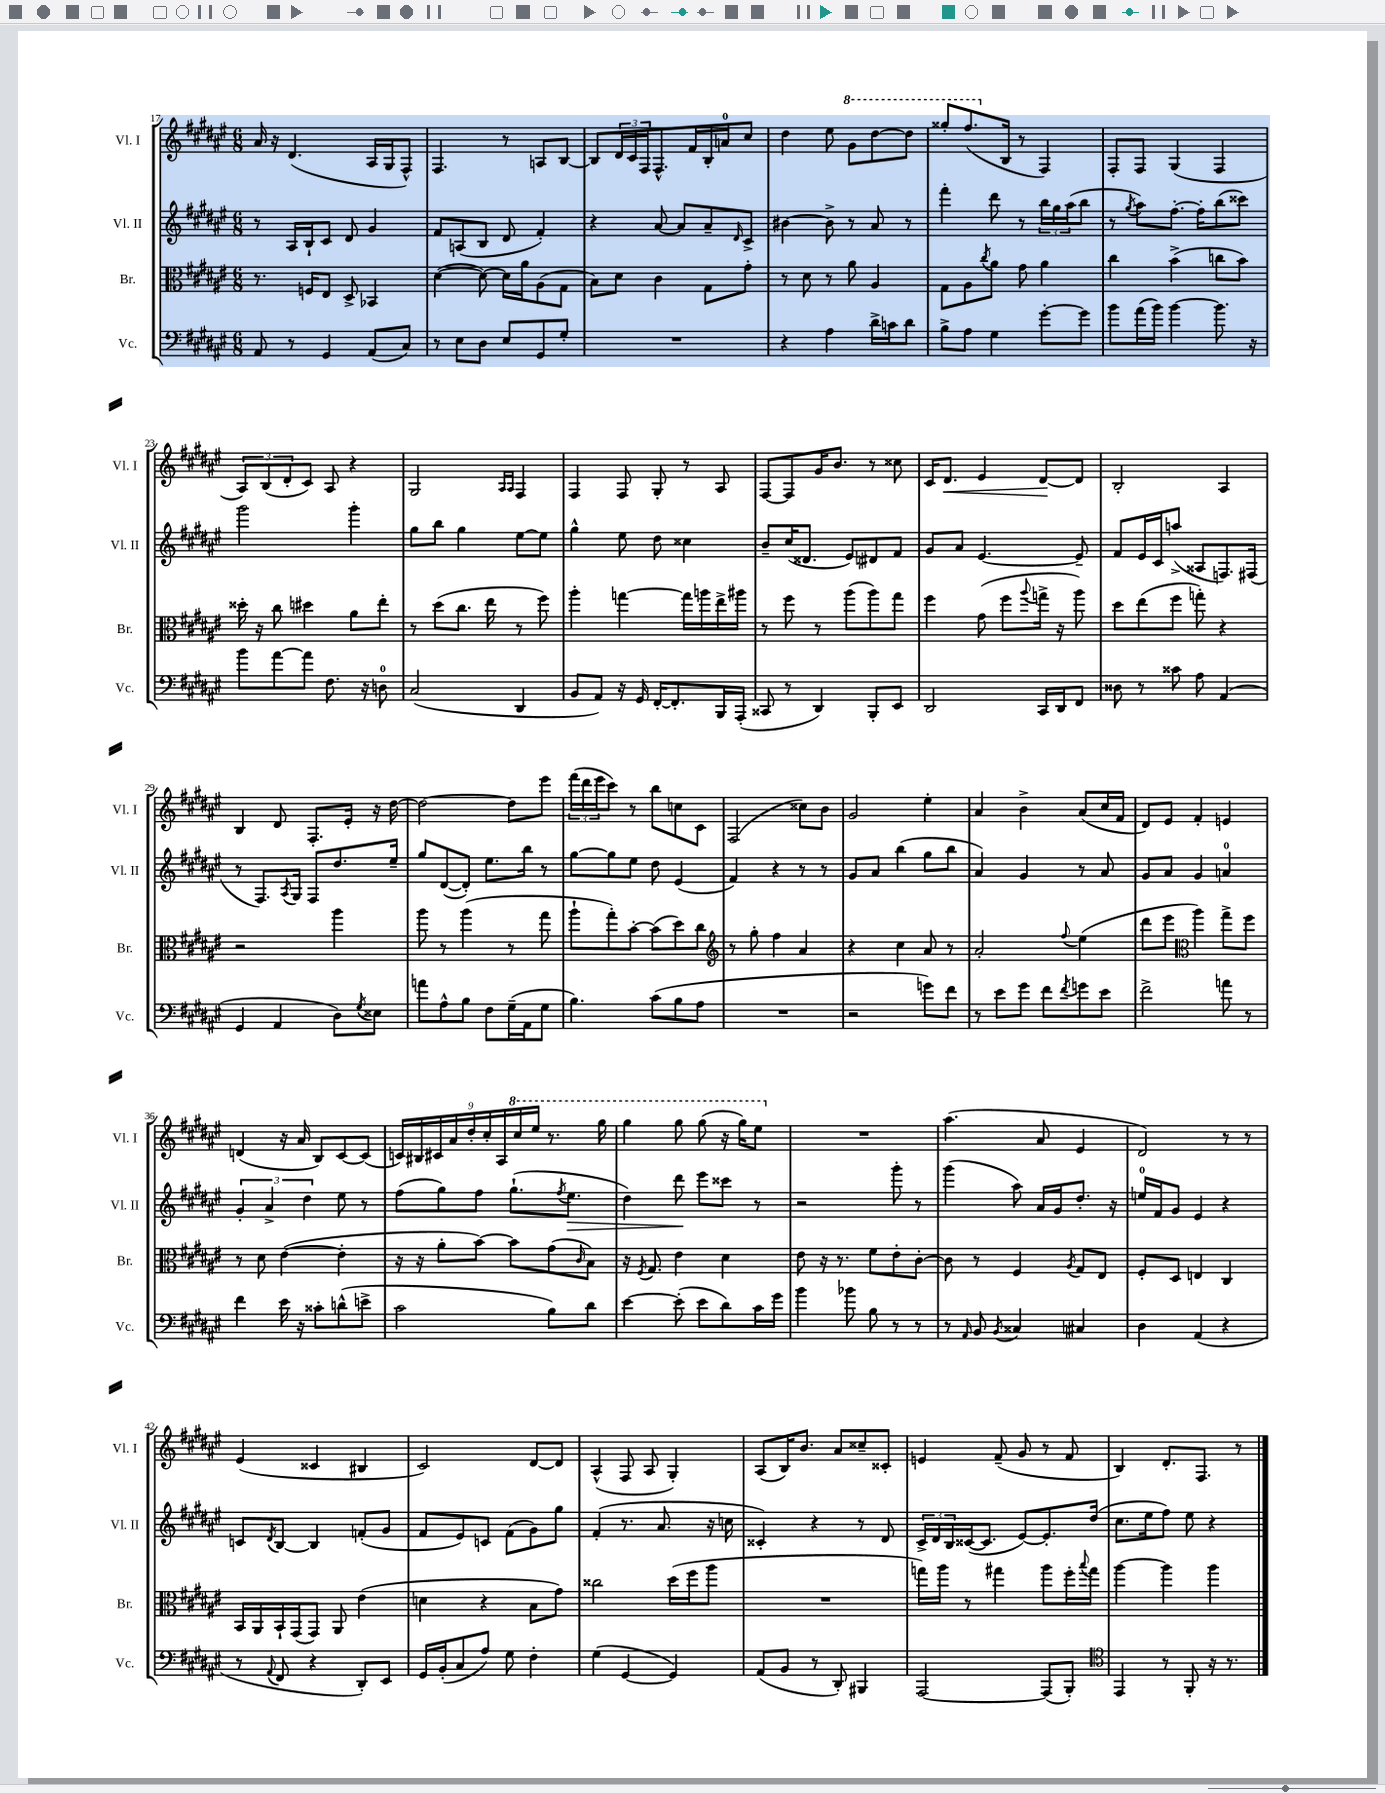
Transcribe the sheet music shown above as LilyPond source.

<<
\new StaffGroup <<
\new Staff = "s0" \with { instrumentName = "Vl. I" shortInstrumentName = "Vl. I" } {
    \clef treble \key fis \major \numericTimeSignature \time 6/8
    ais'16 r16 dis'4.( ais16 gis16 fis8-^) |
    fis4. r8 a8 b8~ |
    b8 \tuplet 3/2 { dis'16 cis'16 fis16 } fis8.-^ fis'16 b16-. a'16-0 cis''8 |
    dis''4 eis''8 \ottava #1 gis''8 dis'''8~ dis'''8 |
    gisis'''8-. fis'''8.( \ottava #0 b16 r8 fis4) |
    fis8-. fis8 gis4( fis4 |
    \tuplet 3/2 { ais8) b8( dis'8-. } cis'8) ais8 r4 |
    gis2 \grace { ais16 ais16 } fis4 |
    fis4 fis8 gis8-. r8 ais8 |
    fis8~ fis8 gis'16 b'8. r8 cisis''8 |
    cis'16 dis'8.\< eis'4 dis'8~\! dis'8 |
    b2-. ais4 |
    b4 dis'8 fis8.-. eis'16-. r16 dis''16~ |
    dis''2~ dis''8 eis'''8 |
    \tuplet 3/2 { fis'''16( dis'''16 eis'''16 } cis'''8) r8 b''8 c''8 cis'8 |
    fis2( cisis''8) b'8 |
    gis'2 eis''4-. |
    ais'4 b'4-> ais'8( cis''16 fis'16 |
    dis'8) eis'8 fis'4-. e'4 |
    d'4( r16 ais'16 b8) cis'8~ cis'8( |
    \tuplet 9/8 { c'16) bis16 cis'16 ais'16 dis''16-. cis''16-. ais16 \ottava #1 cis'''16 eis'''16 } r8. gis'''16 |
    gis'''4 gis'''8 gis'''8( r16 gis'''16) eis'''8 \ottava #0 |
    R2. |
    ais''4.( ais'8 eis'4 |
    dis'2) r8 r8 |
    eis'4( cisis'4 bis4 |
    cis'2) dis'8~ dis'8 |
    ais4-^( fis8 ais8 gis4-.) |
    ais8( b16) b'8. ais'8 cisis''8-- cisis'8-. |
    e'4 fis'8--( gis'8 r8 fis'8 |
    b4) dis'8.-. fis8. r8 \bar "|." |
}
\new Staff = "s1" \with { instrumentName = "Vl. II" shortInstrumentName = "Vl. II" } {
    \clef treble \key fis \major \numericTimeSignature \time 6/8
    r8 ais16 b16-! cis'8 dis'8 gis'4 |
    fis'8 a8( b8 dis'8 fis'4-.) |
    r4 ais'8~ ais'8 ais'8-- \grace { dis'16 } cis'8-> |
    bis'4~ bis'8-> r8 ais'8 r8 |
    fis'''4-. dis'''8 r8 \tuplet 3/2 { b''16 gis''16 ais''16( } b''8 |
    r8 \acciaccatura { gis''8 } ais''8) fis''8.~-. fis''16-. b''8( cisis'''8) |
    gis'''2 gis'''4-. |
    gis''8 b''8 gis''4 eis''8~ eis''8 |
    gis''4-^ eis''8 dis''8 cisis''4 |
    b'8-- cis''16( disis'8. eis'8) dis'8 fis'8 |
    gis'8 ais'8 eis'4.~ eis'8-- |
    fis'8 eis'16 cis'16 a''8->( aisis8 f8.) fis16( |
    r8 fis8.) \acciaccatura { ais8 } gis16 fis8 dis''8. eis''16-- |
    gis''8 dis'8~( dis'8-.) eis''8. b''16 r8 |
    gis''8~ gis''8 eis''8 dis''8 eis'4( |
    fis'4) r4 r8 r8 |
    gis'8 ais'8 b''4( gis''8 b''8 |
    ais'4) gis'4 r8 ais'8 |
    gis'8 ais'8 gis'4 a'4-0 |
    \tuplet 3/2 { gis'4-. ais'4-> dis''4 } eis''8 r8 |
    fis''8( gis''8) fis''8 gis''8.-!( \acciaccatura { fis''8 } eis''8.\> |
    dis''4) dis'''8\! eis'''8 cisis'''8 r8 |
    r2 gis'''8-. r8 |
    gis'''4( ais''8) ais'16 gis'16 dis''8.-. r16 |
    e''16-0 fis'16 gis'8 eis'4 r4 |
    c'8 \acciaccatura { dis'8 } b8~ b4 f'8-.( gis'8 |
    fis'8 eis'8) c'8 fis'8( gis'8) gis''8 |
    fis'4-.( r8. ais'8. r16 c''16 |
    cisis'4-.) r4 r8 dis'8 |
    \tuplet 3/2 { cis'16-> dis'16 b16 } cisis'16~( cisis'8. eis'8~) eis'8.-. dis''16( |
    cis''8. eis''16 fis''8) eis''8 r4 \bar "|." |
}
\new Staff = "s2" \with { instrumentName = "Br." shortInstrumentName = "Br." } {
    \clef alto \key fis \major \numericTimeSignature \time 6/8
    r8. f16 eis8 dis8-> bes,4 |
    dis'4~( dis'8~) dis'16 ais'16 ais8( gis8 |
    b8) dis'8 cis'4 gis8 gis'8-. |
    r8 dis'8 r8 ais'8 ais4 |
    gis8 ais8 \acciaccatura { cis''8 } ais'8 gis'8 ais'4 |
    cis''4 b'4->( c''8 b'8) |
    disis''16-. r16 cis''8 dis''4 ais'8 eis''8-. |
    r8 dis''8( cis''8. eis''16 r8 fis''8) |
    ais''4-. g''4~ g''16 a''16 eis''16-> ais''16 |
    r8 fis''8 r8 ais''8( ais''8) gis''8 |
    fis''4 gis'8( fis''8 \appoggiatura { ais''8 } g''16-> r16 ais''8) |
    dis''8 eis''8( fis''8 g''8-.) r4 |
    r2 ais''4 |
    ais''8 r8 ais''4( r8 gis''8 |
    ais''8-! gis''8-.) b'8~-. b'8( dis''8) cis''8 |
    \clef treble r8 gis''8-. fis''4 ais'4 |
    r4 cis''4 ais'8 r8 |
    ais'2-. \appoggiatura { fis''8 } eis''4( |
    dis'''8 eis'''8 \clef alto ais''4) gis''8-> fis''8 |
    r8 dis'8 eis'4~( eis'4-. |
    r16 r16 ais'8-. b'8~) b'8 gis'8( \grace { cis'16 } b8) |
    r16 \acciaccatura { fis8 } gis8. eis'4 dis'4 |
    eis'8 r16 r8. fis'8 eis'8-. cis'8~-. |
    cis'8 r8 fis4 \acciaccatura { ais8 } gis8 eis8 |
    fis8-. dis8 e4 cis4 |
    b,16 ais,16 b,16-! gis,16( gis,8) ais,8 eis'4( |
    d'4 r4 b8 gis'8) |
    cisis''2 dis''16( fis''16 ais''8 |
    R2. |
    g''16) ais''16 r8 gis''4 ais''8 fis''16-. \appoggiatura { b''8 } gis''16 |
    ais''4~ ais''4 ais''4 \bar "|." |
}
\new Staff = "s3" \with { instrumentName = "Vc." shortInstrumentName = "Vc." } {
    \clef bass \key fis \major \numericTimeSignature \time 6/8
    ais,8 r8 gis,4 ais,8( cis8) |
    r8 eis8 dis8 eis8 gis,8 gis8-. |
    R2. |
    r4 ais4 dis'16-> c'16 dis'8 |
    b8-> ais8 gis4 gis'8~-. gis'8 |
    b'8 ais'16( b'16) b'4~ b'8. r16 |
    b'8 ais'8~ ais'8 fis8. r16 d8-0 |
    cis2( dis,4 |
    b,8 ais,8) r16 gis,16 fis,16~-. fis,8.-. b,,16 ais,,16-.( |
    cisis,8 r8 dis,4) b,,8-. eis,8 |
    dis,2 cis,16 dis,16 fis,8 |
    disis8 r8 cisis'8 ais8 ais,4( |
    gis,4 ais,4 dis8) \acciaccatura { gis8 } eisis8 |
    a'8 ais8-^ b8 fis8 gis16--( ais,16 gis8 |
    b4.) cis'8( b8 ais8 |
    R2. |
    r2 g'8) fis'8 |
    r8 eis'8 gis'8 fis'8 \acciaccatura { fis'8 } g'8 eis'8 |
    fis'2-> a'8 r8 |
    fis'4 eis'16 r16 cisis'8-. d'8-^( e'8-> |
    cis'2 b8) dis'8 |
    eis'4~ eis'8-.( eis'8 dis'8) cis'16 gis'16 |
    b'4 bes'8 b8 r8 r8 |
    r8 \grace { ais,16 } b,8 \acciaccatura { b,8 } cisis4 cis4 |
    dis4 ais,4( r4 |
    r8 \appoggiatura { ais,8 } fis,8 r4 dis,8-.) eis,8 |
    gis,16 b,16-.( cis8 ais8) gis8 fis4-. |
    gis4( gis,4~ gis,4) |
    ais,8( b,8 r8 dis,8-.) bis,,4 |
    ais,,2~ ais,,8( b,,8-.) |
    \clef tenor eis,4 r8 fis,8-. r16 r8. \bar "|." |
}
>>
>>
\layout { \context { \Score currentBarNumber = #17 } }
